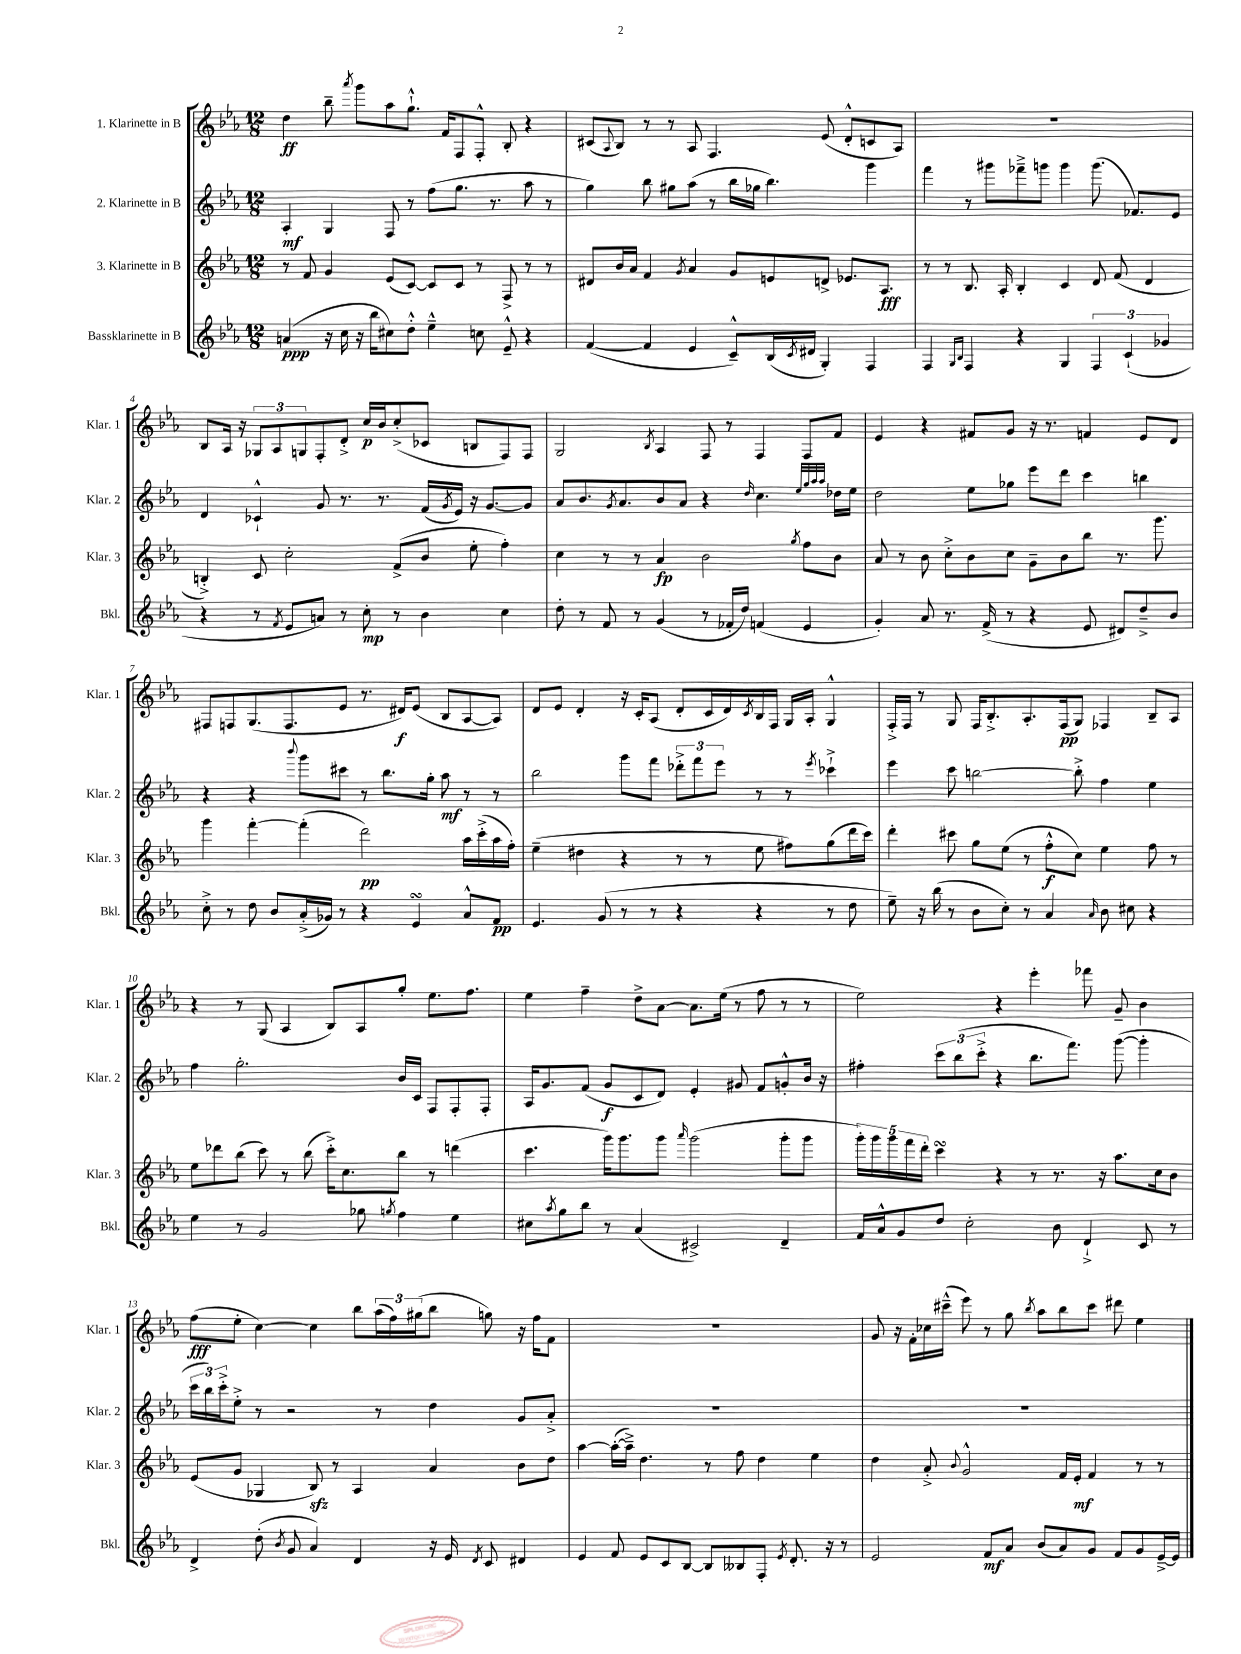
<<
\new StaffGroup <<
\new Staff = "s0" \with { instrumentName = "1. Klarinette in B" shortInstrumentName = "Klar. 1" } {
    \clef treble \key ees \major \numericTimeSignature \time 12/8
    d''4\ff bes''8-- \acciaccatura { aes'''8 } g'''8 aes''8 g''8.-!-^ f'16 f8 f8-.-^ bes8-. r4 |
    cis'8( \appoggiatura { aes8 } bes8) r8 r8 aes8 f4. ees'8( d'8-.-^ c'8 aes8) |
    R1. |
    bes8 aes16 r16 \tuplet 3/2 { ges8 aes8 g8 } f8-. d'8-.-> c''16\p bes'16 c''8-.->( ces'8 b8 f8) f8 |
    g2 \acciaccatura { bes8 } aes4 f8 r8 f4 f8 f'8 |
    ees'4 r4 fis'8 g'8 r16 r8. f'4 ees'8 d'8 |
    fis8 f8 g8.( f8. ees'8 r8. dis'16\f) ees'8( bes8 aes8~ aes8) |
    d'8 ees'8 d'4-. r16 c'16-. aes8( d'8-. c'16 d'16) \acciaccatura { c'8 } bes16 f16 g16 aes16-. g4-^ |
    f16-.-> f16 r8 g8 f16 bes8.-.-> aes8.-. f16\pp( g8) fes4 bes8-- aes8 |
    r4 r8 g8( aes4 bes8) aes8 g''8-. ees''8. f''8. |
    ees''4 f''4-- d''8-> aes'8~ aes'8. ees''16( r8 f''8 r8 r8 |
    ees''2) r4 ees'''4-. fes'''8 g'8-- bes'4 |
    f''8\fff( ees''8-. c''4~) c''4 bes''8 \tuplet 3/2 { aes''16( f''16) gis''16( } bes''8 g''8) r16 f''16 f'8 |
    R1. |
    g'8 r16 f'16-. ces''16 cis'''16---^( ees'''8) r8 g''8 \acciaccatura { bes''8 } aes''8 bes''8 cis'''8 dis'''8 ees''4 \bar "|." |
}
\new Staff = "s1" \with { instrumentName = "2. Klarinette in B" shortInstrumentName = "Klar. 2" } {
    \clef treble \key ees \major \numericTimeSignature \time 12/8
    aes4-.\mf g4 f8 r8 f''8( g''8. r8. aes''8 r8 |
    g''4) bes''8 gis''8 aes''8( r8 bes''16 ges''16 bes''4.) g'''4 |
    f'''4 r8 gis'''8 fes'''8---> g'''8 g'''4 g'''8.( fes'8.) ees'8 |
    d'4 ces'4-!-^ g'8 r8. r8. f'16( \acciaccatura { g'8 } ees'16) r16 g'8.~ g'8 |
    aes'8 bes'8. \acciaccatura { g'8 } aes'8. bes'8 aes'8 r4 \grace { d''16 } c''4. \grace { ees''32 g''32 aes''32 aes''32 } des''16 ees''16 |
    d''2 ees''8 ges''8 ees'''8 d'''8 c'''4 b''4 |
    r4 r4 \appoggiatura { bes'''8 } g'''8 cis'''8 r8 bes''8. g''16-. aes''8\mf r8 r8 |
    bes''2 g'''8 f'''8 \tuplet 3/2 { des'''8-.-> f'''8 ees'''8 } r8 r8 \acciaccatura { ees'''8 } ces'''4-!-> |
    ees'''4 c'''8 b''2~ b''8-.-> f''4 ees''4 |
    f''4 g''2.-. bes'16 c'16 f8 f8-. f8-. |
    aes16 g'8. f'8( g'8\f c'8 d'8) ees'4-. gis'8 f'8 g'8-.-^ bes'16 r16 |
    fis''4-. \tuplet 3/2 { c'''8 bes''8( c'''8-.-> } r4 bes''8. f'''8.) g'''8~( g'''4-. |
    \tuplet 3/2 { c'''16 bes''16) c'''16-.-> } ees''8-.-> r8 r2 r8 d''4 g'8 aes'8-.-> |
    R1. |
    R1. \bar "|." |
}
\new Staff = "s2" \with { instrumentName = "3. Klarinette in B" shortInstrumentName = "Klar. 3" } {
    \clef treble \key ees \major \numericTimeSignature \time 12/8
    r8 f'8 g'4 ees'8( c'8~) c'8 c'8 r8 f8-> r8 r8 |
    dis'8 bes'16 aes'16 f'4 \acciaccatura { g'8 } aes'4 g'8 e'8 d'8-> ees'8. aes8.\fff |
    r8 r8 bes8. aes16-. bes4-. c'4 d'8 f'8( d'4 |
    b4-.->) c'8 c''2-. f'8->( bes'8 ees''8-. f''4-.) |
    c''4 r8 r8 aes'4\fp bes'2 \acciaccatura { g''8 } f''8 bes'8 |
    aes'8 r8 bes'8 c''8-.-> bes'8 c''8 g'8-- bes'8 bes''8 r8. g'''8. |
    g'''4 f'''4~-. f'''4-.( d'''2\pp) aes''16 c'''16-.->( aes''16 f''16-.) |
    ees''4--( dis''4 r4 r8 r8 ees''8 fis''8) g''8( d'''16 c'''16) |
    d'''4-. cis'''8 g''8 ees''8( r8 f''8-.-^\f c''8) ees''4 f''8 r8 |
    ees''8 des'''8 bes''8( c'''8) r8 bes''8( c'''16-.->) c''8. bes''8 r8 d'''4( |
    c'''4. g'''16) g'''8. g'''8 \grace { aes'''16 } g'''2( g'''8-. g'''8 |
    \tuplet 5/4 { g'''16-.) g'''16 g'''16 f'''16 d'''16-. } c'''4\turn r4 r8 r8. r16 aes''8. c''16 bes'8 |
    ees'8( g'8 ges4 bes8\sfz) r8 aes4 aes'4 bes'8 d''8 |
    aes''4~ aes''16~-.( aes''16--->) d''4. r8 f''8 d''4 ees''4 |
    d''4 aes'8-.-> \appoggiatura { bes'8 } g'2-^ f'16 ees'16-.\mf f'4 r8 r8 \bar "|." |
}
\new Staff = "s3" \with { instrumentName = "Bassklarinette in B" shortInstrumentName = "Bkl." } {
    \clef treble \key ees \major \numericTimeSignature \time 12/8
    a'4\ppp( r16 c''16 r16 bes''16 cis''8) d''8-.-^ ees''4---^ c''8 ees'8---^ r4 |
    f'4~( f'4 ees'4 c'8---^) bes16( \acciaccatura { c'8 } dis'16 g4-.) f4 |
    f4 \grace { g16 bes16 } f4 r4 g4 \tuplet 3/2 { f4 c'4-!( ges'4 } |
    r4 r8 \acciaccatura { f'8 } ees'8 a'8) r8 c''8-.\mp r8 bes'4 c''4 |
    d''8-. r8 f'8 r8 g'4( r8 fes'16-. d''16) f'4( ees'4 |
    g'4-.) aes'8 r8. f'16->( r8 r4 ees'8 dis'8) d''8---> bes'8 |
    c''8-.-> r8 d''8 bes'8 aes'16-.->( ges'16) r8 r4 ees'4\turn aes'8-^ f'8\pp |
    ees'4. g'8( r8 r8 r4 r4 r8 d''8 |
    ees''8--) r16 bes''16( r8 bes'8 c''8-.) r8 aes'4 \grace { aes'16 } bes'8 cis''8 r4 |
    ees''4 r8 g'2 ges''8 \acciaccatura { g''8 } f''4 ees''4 |
    cis''8 \acciaccatura { aes''8 } g''8 bes''8 r8 aes'4( cis'2->) d'4-- |
    f'16 aes'16-^ g'8 d''8 c''2-. bes'8 d'4-!-> c'8 r8 |
    d'4-> d''8-.( \acciaccatura { bes'8 } g'8 aes'4) d'4 r16 ees'16 \acciaccatura { d'8 } c'8 dis'4 |
    ees'4 f'8 ees'8 c'8 bes8~ bes8 beses8 f8-. \acciaccatura { ees'8 } d'8.-. r16 r8 |
    ees'2 f'8\mf aes'8 bes'8( aes'8) g'8 f'8 g'8 ees'16~---> ees'16 \bar "|." |
}
>>
>>
